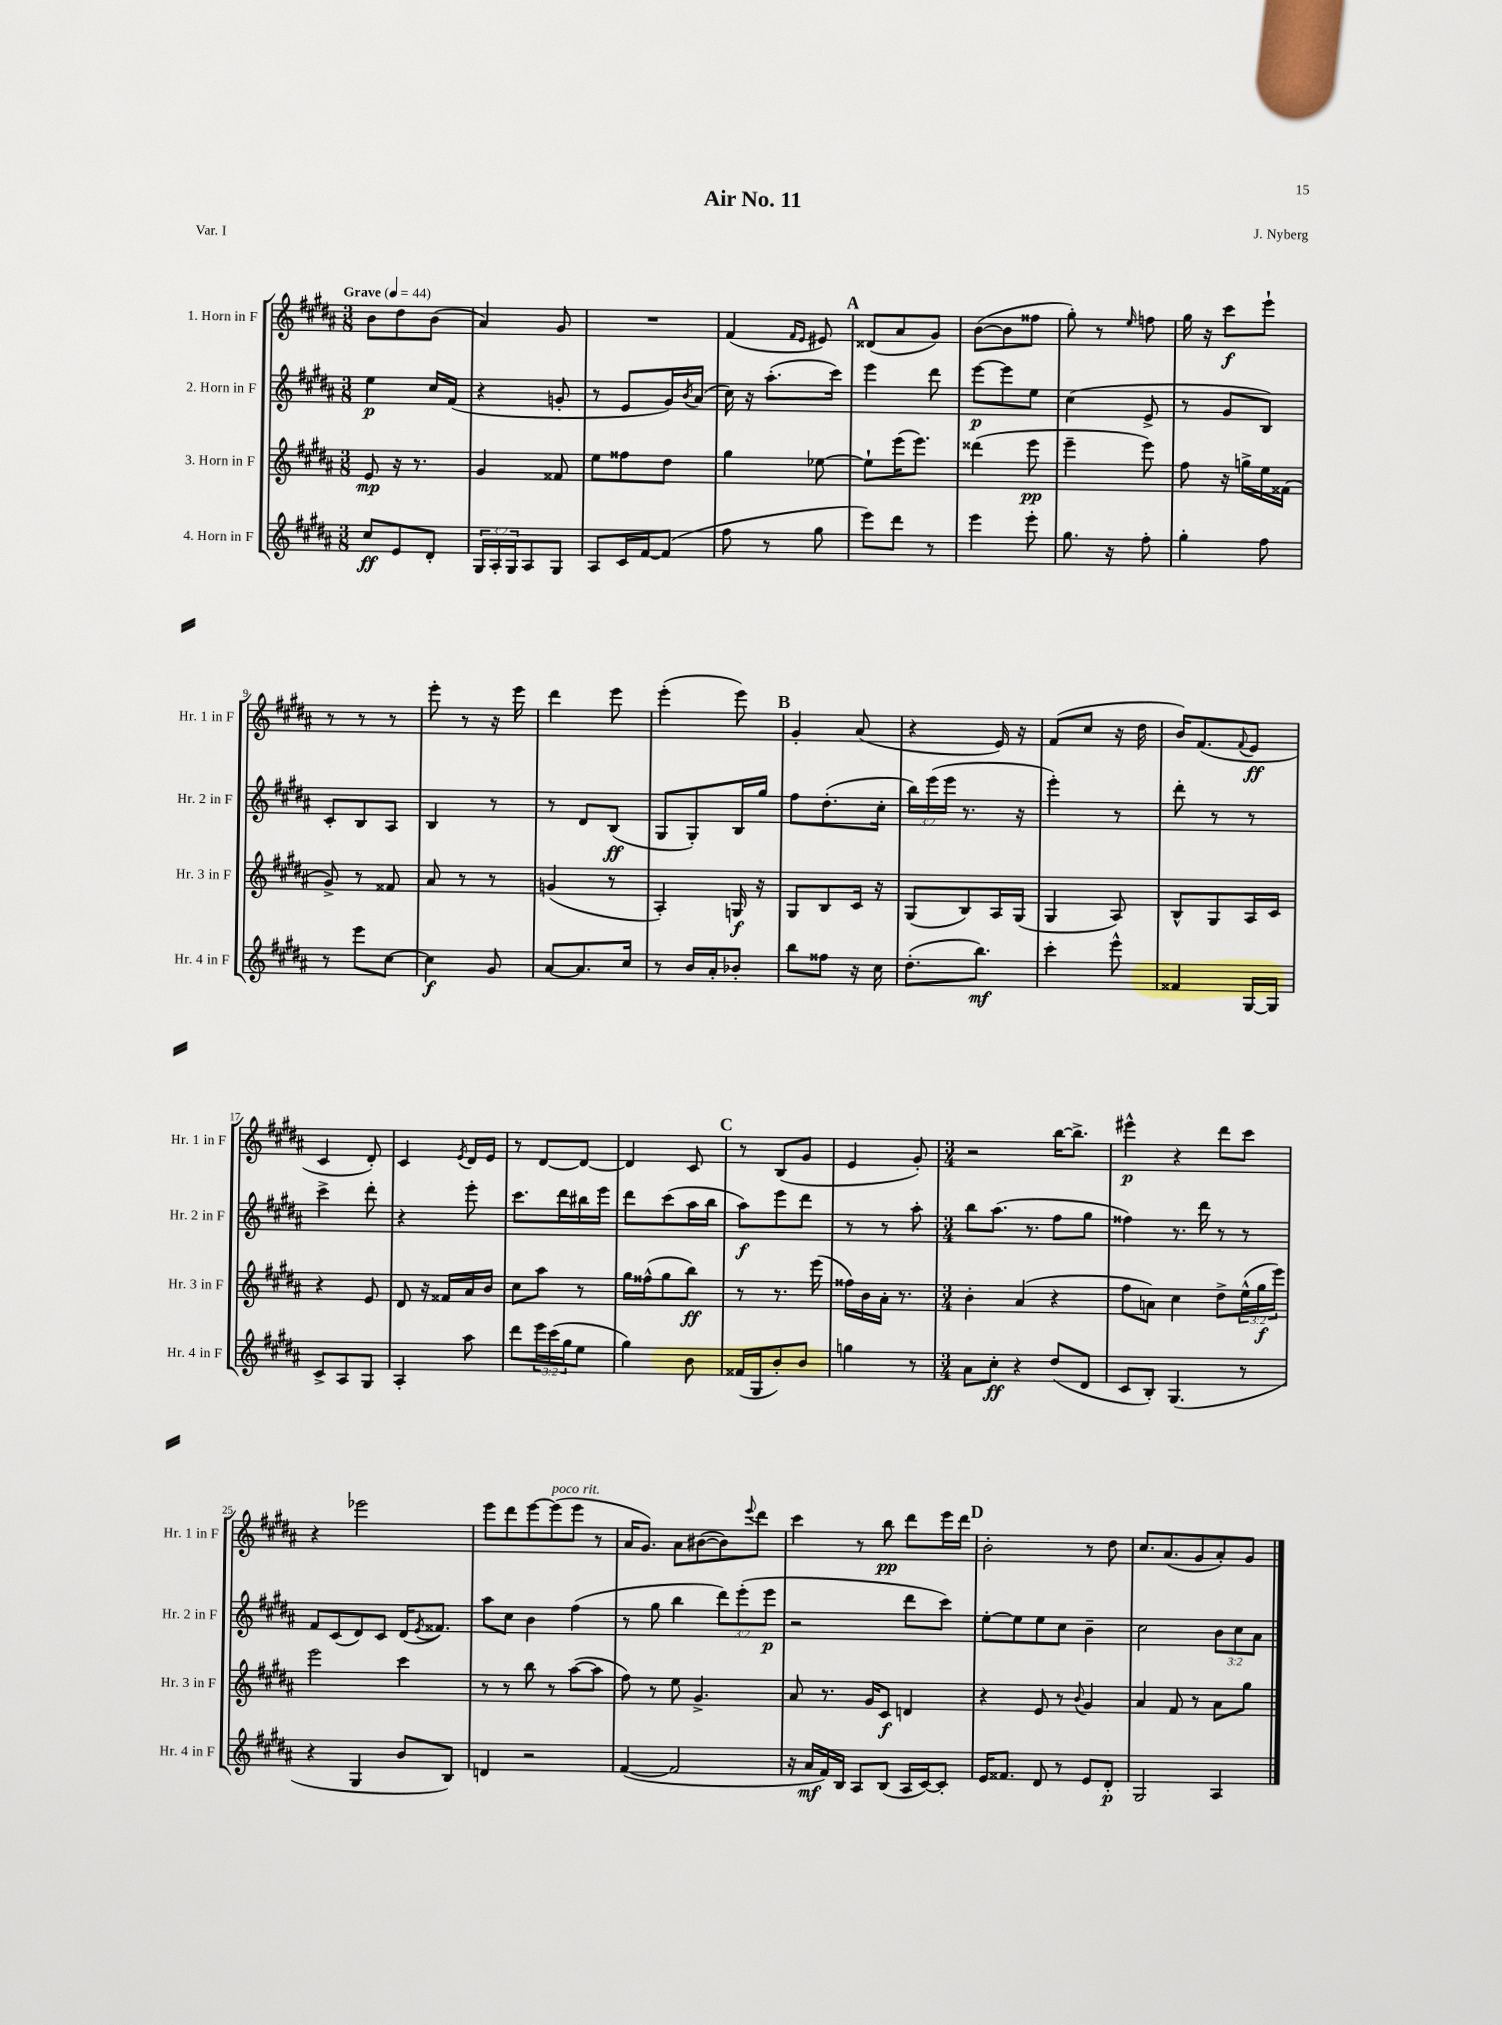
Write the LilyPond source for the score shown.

\header { title = "Air No. 11" composer = "J. Nyberg" piece = "Var. I" }
<<
\new StaffGroup <<
\new Staff = "s0" \with { instrumentName = "1. Horn in F" shortInstrumentName = "Hr. 1 in F" } {
    \clef treble \key b \major \numericTimeSignature \time 3/8 \tempo "Grave" 4 = 44
    b'8 dis''8 b'8( |
    ais'4) gis'8 |
    R4. |
    fis'4( \grace { fis'16 e'16 } eis'8) |
    \mark \markup { \bold "A" } disis'8( ais'8 gis'8) |
    b'8~( b'8 fisis''8 |
    gis''8-.) r8 \grace { e''16 } f''8 |
    gis''16 r16 cis'''8\f e'''8-! |
    r8 r8 r8 |
    e'''8-. r8 r16 e'''16 |
    dis'''4 e'''8 |
    e'''4-.( e'''8) |
    \mark \markup { \bold "B" } gis'4-. ais'8( |
    r4 e'16) r16 |
    fis'8( cis''8 r16 dis''16 |
    b'16) fis'8.( \appoggiatura { fis'8 } e'8\ff |
    cis'4 dis'8-.) |
    cis'4 \acciaccatura { e'8 } dis'16 e'16 |
    r8 dis'8~ dis'8~ |
    dis'4 cis'8 |
    \mark \markup { \bold "C" } r8 b8( gis'8 |
    e'4 gis'8-.) |
    \numericTimeSignature \time 3/4 r2 b''16~ b''8.-> |
    eis'''4-^\p r4 dis'''8 cis'''8 |
    r4 ees'''2 |
    e'''8 dis'''8 e'''8~ e'''8^\markup { \italic "poco rit." }( e'''8 r8 |
    ais'16 gis'8.) ais'8 bis'8~( bis'8) \appoggiatura { e'''8 } dis'''8 |
    cis'''4 r8 b''8\pp dis'''8 e'''16 dis'''16 |
    \mark \markup { \bold "D" } b'2-. r8 dis''8 |
    cis''8. ais'8.( gis'8 ais'8-.) gis'8 \bar "|." |
}
\new Staff = "s1" \with { instrumentName = "2. Horn in F" shortInstrumentName = "Hr. 2 in F" } {
    \clef treble \key b \major \numericTimeSignature \time 3/8 \override Staff.TupletNumber.text = #tuplet-number::calc-fraction-text
    e''4\p cis''16 fis'16( |
    r4 g'8-. |
    r8 e'8 gis'16) \acciaccatura { b'8 } ais'16( |
    cis''16) r16 ais''8.-.( cis'''16) |
    \mark \markup { \bold "A" } e'''4 dis'''8 |
    e'''8~\p e'''8 e''8 |
    cis''4( e'8-> |
    r8 gis'8 b8) |
    cis'8-. b8 ais8 |
    b4 r8 |
    r8 dis'8 b8\ff( |
    gis8 gis8-.) b16 gis''16 |
    \mark \markup { \bold "B" } fis''8 dis''8.-.( cis''16-. |
    \tuplet 3/2 { b''16) e'''16( e'''16 } r8. r16 |
    e'''4-.) r8 |
    dis'''8-. r8 r8 |
    cis'''4-> dis'''8-. |
    r4 e'''8-. |
    cis'''8. dis'''16 bis''16 e'''16 |
    dis'''8 cis'''8( ais''16 b''16 |
    \mark \markup { \bold "C" } ais''8\f) e'''8 dis'''8 |
    r8 r8 ais''8-. |
    \numericTimeSignature \time 3/4 b''8 ais''8.( r8. fis''8 gis''8 |
    fisis''4) r8. dis'''16 r8 r8 |
    fis'8 cis'8( dis'8) cis'8 dis'16( \acciaccatura { e'8 } fisis'8.) |
    ais''8 cis''8 b'4 fis''4( |
    r8 gis''8 b''4 \tuplet 3/2 { dis'''8) e'''8-.( e'''8\p } |
    r2 dis'''8 cis'''8) |
    \mark \markup { \bold "D" } e''8~-. e''8 e''8 cis''8 b'4-- |
    cis''2 \tuplet 3/2 { b'8 cis''8 ais'8 } \bar "|." |
}
\new Staff = "s2" \with { instrumentName = "3. Horn in F" shortInstrumentName = "Hr. 3 in F" } {
    \clef treble \key b \major \numericTimeSignature \time 3/8 \override Staff.TupletNumber.text = #tuplet-number::calc-fraction-text
    e'8\mp r16 r8. |
    gis'4 fisis'8 |
    e''8 fisis''8 dis''8 |
    gis''4 ees''8~ |
    \mark \markup { \bold "A" } ees''8-! e'''16( e'''8.) |
    disis'''4( e'''8\pp |
    e'''4-- e'''8) |
    fis''8 r16 g''16-> e''16 fisis'16( |
    gis'8->) r8 fisis'8 |
    ais'8 r8 r8 |
    g'4( r8 |
    ais4-.) g16\f r16 |
    \mark \markup { \bold "B" } gis8 b8 cis'16 r16 |
    gis8( b8) ais16 gis16( |
    gis4 ais8) |
    b8-^ gis8 ais16 cis'16 |
    r4 e'8 |
    dis'8 r16 fisis'16 ais'16 b'16 |
    cis''8 ais''8 r8 |
    gis''16 fisis''16-^( gis''8 b''8\ff) |
    \mark \markup { \bold "C" } r8 r8. e'''16( |
    fisis''16) b'16 ais'16-. r8. |
    \numericTimeSignature \time 3/4 b'4-. ais'4( r4 |
    fis''8 a'8) cis''4 dis''8-> \tuplet 3/2 { e''16-^( gis''16\f e'''16) } |
    e'''2 cis'''4 |
    r8 r8 b''8 r8 ais''8~( ais''8 |
    fis''8) r8 e''8 gis'4.-> |
    ais'8 r8. gis'16 cis'8\f d'4 |
    \mark \markup { \bold "D" } r4 e'8 r8 \appoggiatura { b'8 } gis'4 |
    ais'4 fis'8 r8 ais'8 gis''8 \bar "|." |
}
\new Staff = "s3" \with { instrumentName = "4. Horn in F" shortInstrumentName = "Hr. 4 in F" } {
    \clef treble \key b \major \numericTimeSignature \time 3/8 \override Staff.TupletNumber.text = #tuplet-number::calc-fraction-text
    cis''8\ff e'8 dis'8-. |
    \tuplet 3/2 { gis16 ais16-. gis16 } ais8 gis8 |
    ais8 cis'16 fis'16~ fis'8( |
    fis''8 r8 gis''8 |
    \mark \markup { \bold "A" } e'''8) dis'''8 r8 |
    e'''4 e'''8-. |
    gis''8. r16 fis''8-. |
    gis''4-. fis''8 |
    r8 e'''8 cis''8~ |
    cis''4\f gis'8 |
    ais'8~ ais'8. cis''16 |
    r8 b'16 ais'16-. bes'8-. |
    \mark \markup { \bold "B" } b''8 fisis''8 r16 cis''16 |
    dis''8.-.( b''8.\mf) |
    cis'''4-. e'''8-^ |
    fisis'4 gis16~ gis16 |
    cis'8-> ais8 gis8 |
    ais4-. ais''8 |
    dis'''8 \tuplet 3/2 { e'''16 cis'''16( gis''16 } e''8 |
    gis''4) b'8 |
    \mark \markup { \bold "C" } fisis'16( gis16 b'8-.) b'8 |
    g''4 r8 |
    \numericTimeSignature \time 3/4 ais'8 cis''8-.\ff r4 dis''8( dis'8 |
    cis'8 b8-.) gis4.( r8 |
    r4 gis4 b'8 b8) |
    d'4 r2 |
    fis'4~( fis'2 |
    r16 ais'16\mf fis'16) b16 ais8 b8( ais16 cis'16~) cis'8-. |
    \mark \markup { \bold "D" } e'16 fisis'8. dis'8 r8 e'8 dis'8-.\p |
    gis2 ais4 \bar "|." |
}
>>
>>
